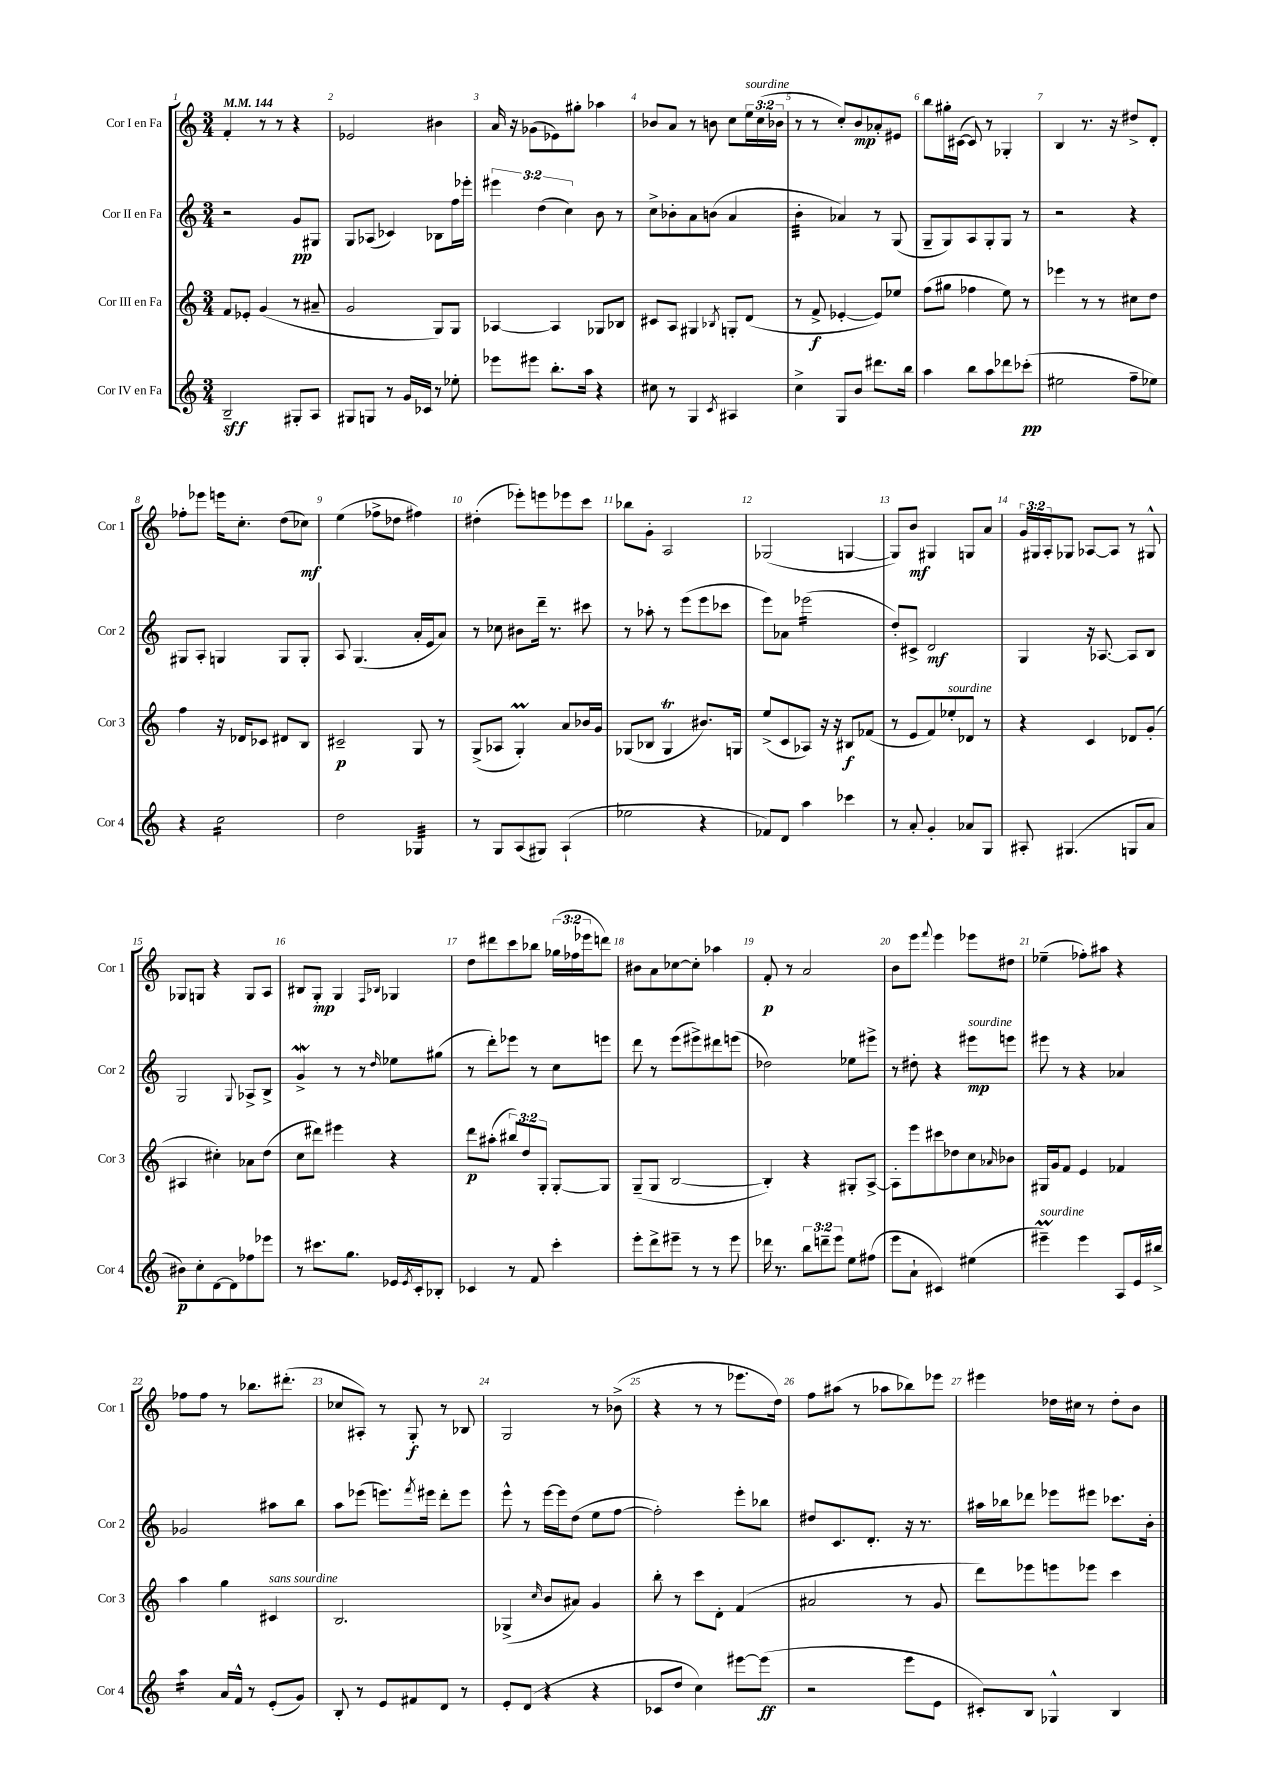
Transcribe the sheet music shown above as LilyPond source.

<<
\new StaffGroup <<
\new Staff = "s0" \with { instrumentName = "Cor I en Fa" shortInstrumentName = "Cor 1" } {
    \clef treble \key c \major \numericTimeSignature \time 3/4 \override Staff.TupletNumber.text = #tuplet-number::calc-fraction-text \tempo 4 = 144
    f'4-. r8 r8 r4 |
    ees'2 bis'4 |
    a'16 r16 ges'8( ees'8) gis''8-. aes''4 |
    bes'8 a'8 r8 b'8 c''8 \tuplet 3/2 { e''16^\markup { \italic "sourdine" } c''16( bes'16 } |
    r8 r8 c''8-.) b'8\mp aes'8-. eis'8 |
    b''8 gis''16-. cis'16~( cis'8) r8 ges4-. |
    b4 r8. r16 dis''8-> d'8-. |
    fes''8-. ees'''8 e'''16 c''8.-. d''8( ces''8\mf) |
    e''4( fes''8-> des''8 fis''4) |
    dis''4-.( ees'''8-.) e'''8 ees'''8 c'''8 |
    bes''8 g'8-. a2 |
    ges2( g4~ |
    g8) b'8\mf gis4 g8 a'8 |
    \tuplet 3/2 { g'16 gis16 a16-. } ges8 aes8~ aes8 r8 gis8-^ |
    ges8 g8 r4 g8 a8 |
    bis8 g8-.\mp g4 \grace { f16 bes16 } ges4 |
    d''8 dis'''8 c'''8 bes''8 \tuplet 3/2 { ges''16( fes''16 ees'''16 } d'''8) |
    bis'8 a'8 ces''8~ ces''8-. aes''4 |
    f'8-.\p r8 a'2 |
    b'8 e'''8 \appoggiatura { f'''8 } e'''4 ees'''8 dis''8 |
    ees''4--( fes''8-.) ais''8 r4 |
    fes''8 fes''8 r8 bes''8. dis'''8.-.( |
    ces''8 ais8-.) r8 g8-.\f r8 bes8 |
    g2 r8 bes'8->( |
    r4 r8 r8 ees'''8. d''16) |
    f''8 ais''8( r8 aes''8 bes''8) ees'''8 |
    eis'''4 des''16 cis''16 r8 des''8-. b'8 \bar "|." |
}
\new Staff = "s1" \with { instrumentName = "Cor II en Fa" shortInstrumentName = "Cor 2" } {
    \clef treble \key c \major \numericTimeSignature \time 3/4 \override Staff.TupletNumber.text = #tuplet-number::calc-fraction-text
    r2 g'8\pp gis8 |
    g8 aes8( ces'4) bes8 f''16 ees'''16-. |
    \tuplet 3/2 { eis'''4 d''4( c''4) } b'8 r8 |
    c''8-> bes'8-. a'8 b'8( a'4 |
    b'4:32-. aes'4) r8 g8( |
    g8-- g8) a8 g8-. g8 r8 |
    r2 r4 |
    gis8 a8-. g4 g8 g8-. |
    a8 g4.( a'16-. e'16 a'8) |
    r8 ces''8 bis'8 d'''16-- r8. cis'''8 |
    r8 aes''8-. r8 e'''8( e'''8 ces'''8 |
    e'''8) aes'8 ees'''2:16( |
    d''8-.) cis'8-> d'2\mf |
    g4 r16 aes8.~ aes8 b8 |
    g2 \appoggiatura { g8 } aes8-> b8-> |
    g'4->\mordent r8 r8 \grace { d''16 } ees''8 gis''8( |
    r8 d'''8-.) ees'''8 r8 c''8 e'''8 |
    d'''8 r8 e'''8( eis'''8->) dis'''8 e'''8( |
    des''2) ees''8 eis'''8-> |
    r8 dis''8-. r4 eis'''8\mp^\markup { \italic "sourdine" } e'''8 |
    eis'''8 r8 r4 aes'4 |
    ges'2 ais''8 b''8 |
    a''8 ees'''8( e'''8.) \acciaccatura { f'''8 } eis'''16 d'''8-. eis'''8 |
    e'''8-^ r8 e'''16~ e'''16 d''8( e''8 f''8~ |
    f''2-.) e'''8-. bes''8 |
    dis''8 c'8. d'8.-. r16 r8. |
    ais''16 bes''16 des'''8 ees'''8 eis'''8 ces'''8. b'16-. \bar "|." |
}
\new Staff = "s2" \with { instrumentName = "Cor III en Fa" shortInstrumentName = "Cor 3" } {
    \clef treble \key c \major \numericTimeSignature \time 3/4 \override Staff.TupletNumber.text = #tuplet-number::calc-fraction-text
    f'8 ees'8-. g'4( r8 ais'8-- |
    g'2 g8) g8 |
    aes4~ aes4 ges8 bes8 |
    cis'8 a8 gis4 \acciaccatura { bes8 } g8-. d'8( |
    r8 f'8->\f ees'4~-. ees'8) ees''8 |
    f''8( gis''8 fes''4 e''8) r8 |
    ees'''4 r8 r8 cis''8 d''8 |
    f''4 r16 des'16 ces'8 dis'8 b8 |
    cis'2--\p g8 r8 |
    g8->( aes8 g4-.\prall) a'8 bes'16 g'16 |
    ges8( bes8 ges4\trill bis'8.) g16 |
    e''8->( c'8 aes8) r16 r16 bis8\f fes'8( |
    r8 e'8 f'8) ees''8-.^\markup { \italic "sourdine" } des'8 r8 |
    r4 c'4 des'8 g'8-.( |
    ais4 cis''4-.) aes'8 d''8( |
    c''8 dis'''8) eis'''4 r4 |
    d'''8\p ais''8-.( \tuplet 3/2 { bis''8) d''8 g8-. } g8~-. g8 |
    g8--( g8 b2~ |
    b4-.) r4 gis8-. a8~-> |
    a8-. e'''8 cis'''8 des''8 c''8 \grace { aes'16 } bes'8 |
    gis16 g'16 f'8 e'4 fes'4 |
    a''4 g''4 cis'4^\markup { \italic "sans sourdine" } |
    b2. |
    ges4->( \grace { c''16 } b'8 ais'8) g'4 |
    b''8-. r8 c'''8 d'8-. f'4( |
    ais'2 r8 g'8 |
    d'''8) ees'''8 e'''8 ees'''8 c'''4 \bar "|." |
}
\new Staff = "s3" \with { instrumentName = "Cor IV en Fa" shortInstrumentName = "Cor 4" } {
    \clef treble \key c \major \numericTimeSignature \time 3/4 \override Staff.TupletNumber.text = #tuplet-number::calc-fraction-text
    b2--\sff gis8-. a8 |
    gis8 g8 r8 g'16 ces'16 r8 ees''8-. |
    ees'''8 eis'''8 b''8.-. a''16 r4 |
    cis''8 r8 g4 \acciaccatura { c'8 } ais4 |
    c''4-> g8 b'8 dis'''8. b''16 |
    a''4 b''8 a''8 des'''8 ces'''8-.\pp( |
    eis''2 f''8-- ees''8) |
    r4 c''2:16 |
    d''2 ges4:32 |
    r8 g8 a8( gis8) a4-!( |
    ees''2 r4 |
    fes'8) d'8 a''4 ces'''4 |
    r8 a'8-. g'4-. aes'8 g8 |
    ais8-. gis4.( g8 a'8 |
    bis'8\p) c''8-. d'8~ d'8 fes''8 ees'''8 |
    r8 cis'''8. g''8. ees'16 \acciaccatura { ees'8 } c'16-. bes8-. |
    ces'4 r8 f'8 c'''4-. |
    e'''8-. d'''8-> eis'''8-- r8 r8 eis'''8 |
    des'''16 r8. \tuplet 3/2 { b''8 d'''8-- e'''8 } e''8 fis''8( |
    e'''8 a'8-! cis'4) eis''4( |
    eis'''4--\prall^\markup { \italic "sourdine" }) eis'''4 a8 e'16 bis''16-> |
    a''4:16 a'16 f'16-^ r8 e'8-.( g'8) |
    b8-. r8 e'8 fis'8 d'8 r8 |
    e'8-. d'8( r4 r4 |
    ces'8 d''8 c''4) eis'''8~ eis'''8\ff( |
    r2 e'''8 e'8 |
    cis'8-.) b8 ges4-^ b4 \bar "|." |
}
>>
>>
\layout { \context { \Score \override BarNumber.break-visibility = ##(#f #t #t) barNumberVisibility = #all-bar-numbers-visible } }
